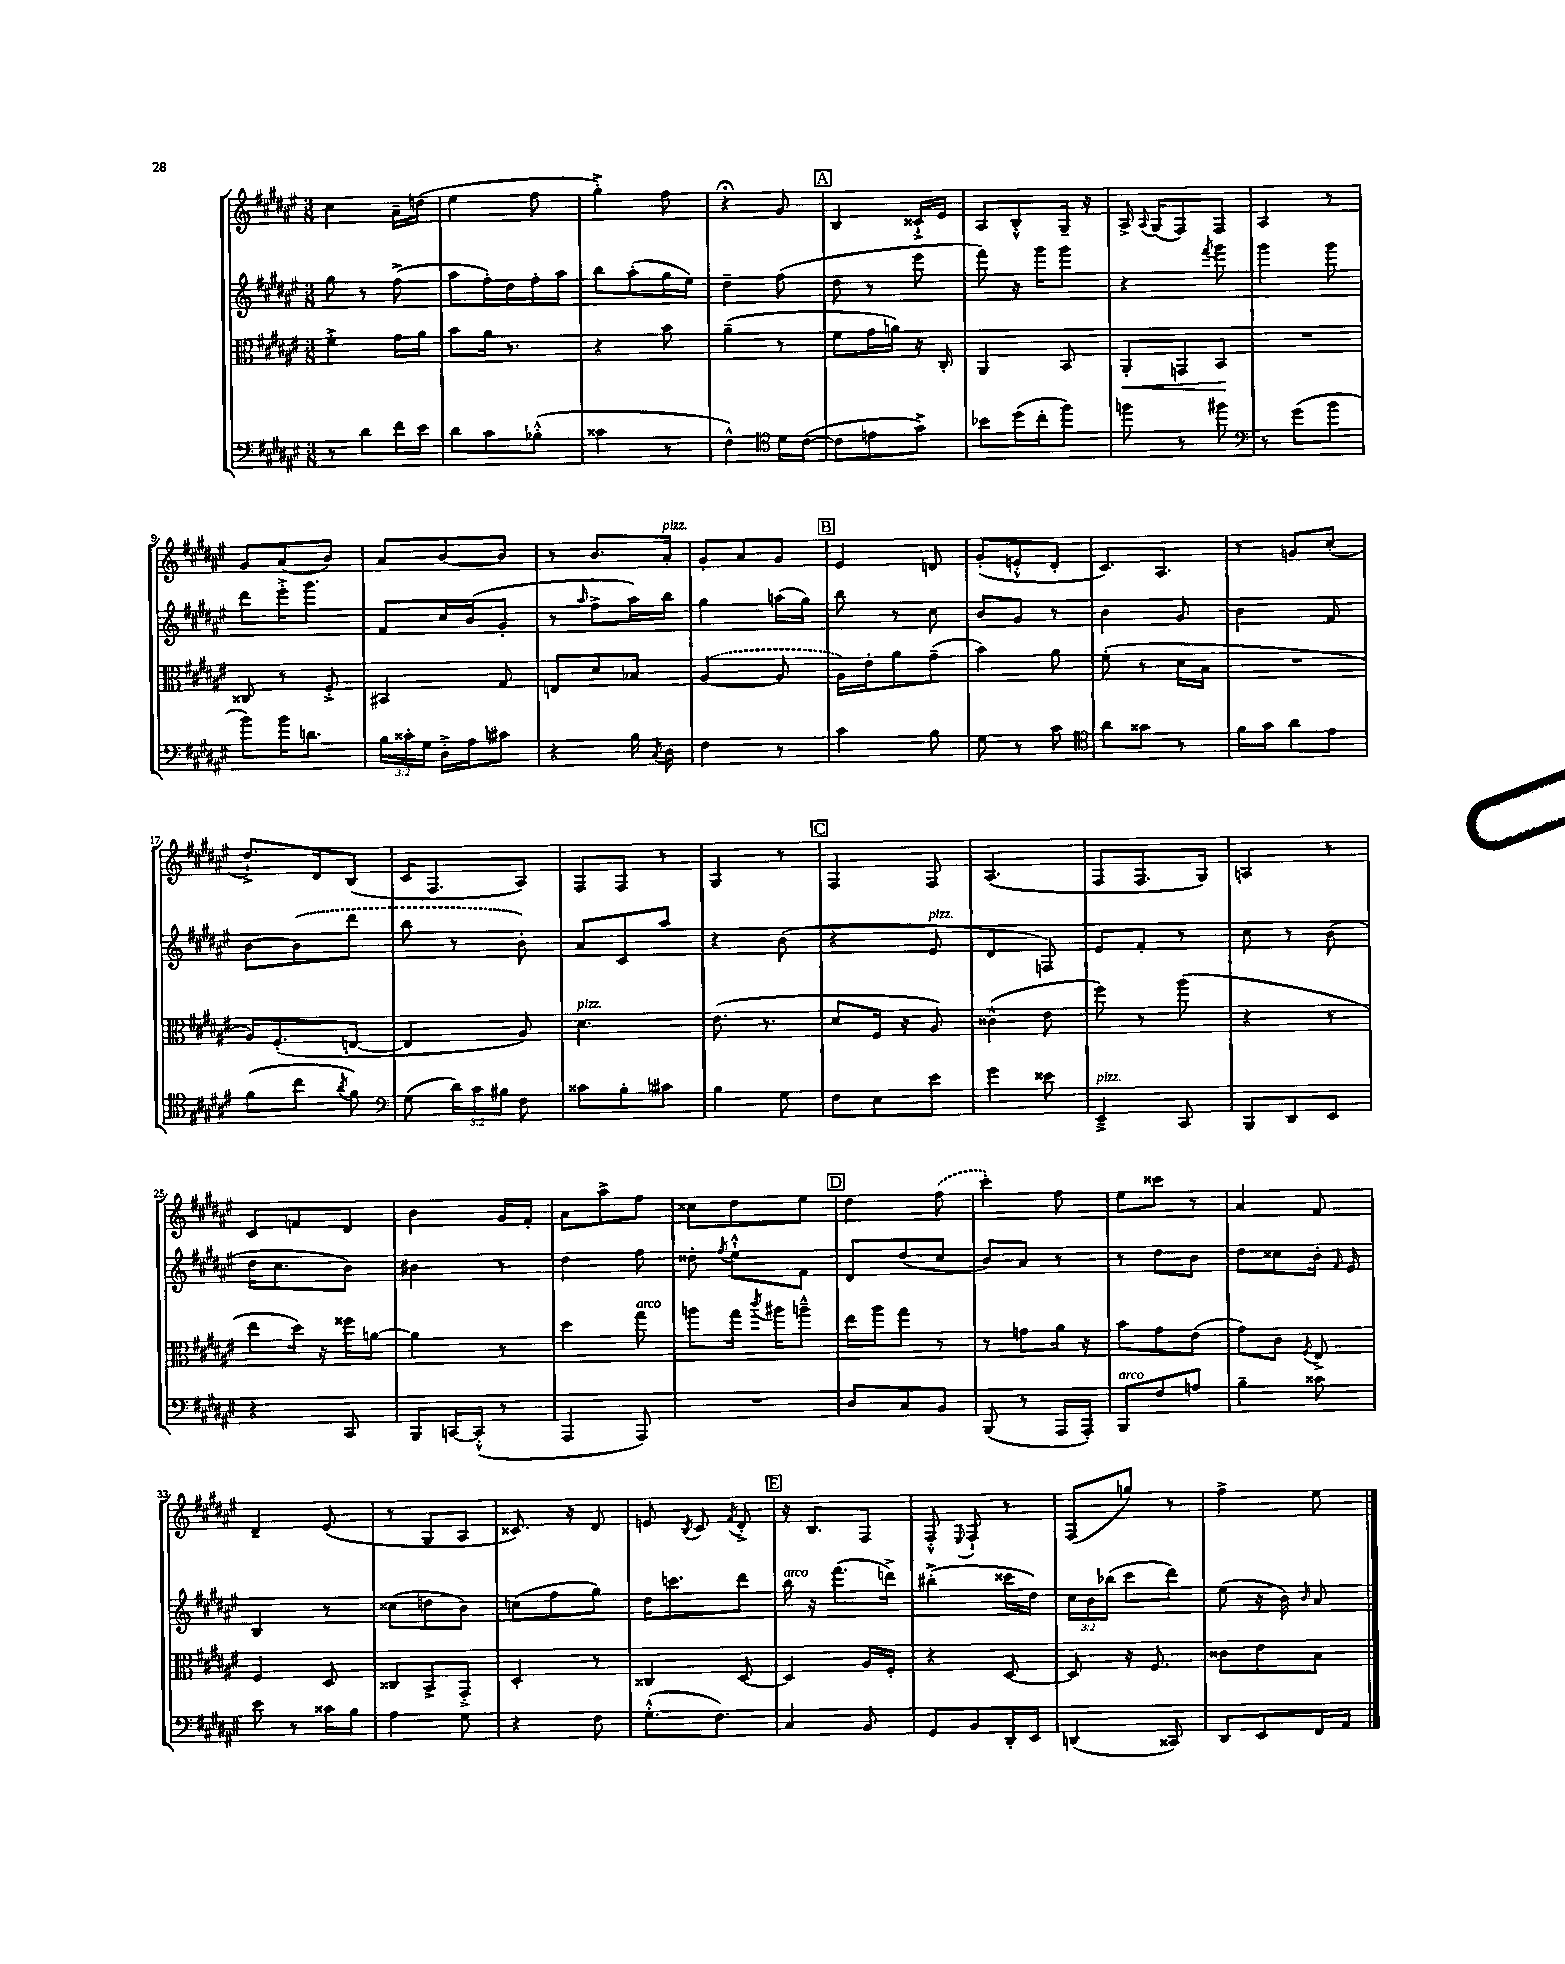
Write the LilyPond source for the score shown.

<<
\new StaffGroup <<
\new Staff = "s0" {
    \clef treble \key fis \major \numericTimeSignature \time 3/8
    \autoBeamOff cis''4 ais'16[-- d''16]( |
    eis''4 fis''8 |
    gis''4-.->) fis''8 |
    r4\fermata gis'8 |
    \mark \markup { \box "A" } b4 cisis'16[-!-> eis'16] |
    ais8[ b8-.-^ gis16]-- r16 |
    ais16-> \appoggiatura { ais8 } gis16[( fis8) fis8] |
    ais4 r8 |
    gis'8[ ais'8( b'8]) |
    ais'8[ b'8~ b'8] |
    r8 b'8.[ ais'16]-.^\markup { \italic "pizz." } |
    gis'8[-. ais'8 gis'8] |
    \mark \markup { \box "B" } eis'4 d'8 |
    gis'8[-.( e'8-.-^ dis'8]-. |
    cis'8.[) ais8.] |
    r8 g'8[ cis''8]-.( |
    dis''8.[-!->) dis'16 b8]( |
    cis'16[ fis8. ais8]) |
    fis8[ fis8] r8 |
    gis4 r8 |
    \mark \markup { \box "C" } fis4 fis8 |
    ais4.( |
    fis8[ fis8. gis16]) |
    a4 r8 |
    cis'8[ f'8 dis'8] |
    b'4 gis'16[ fis'16]-. |
    ais'8[ ais''8-> fis''8] |
    cisis''8[ dis''8 eis''8] |
    \mark \markup { \box "D" } dis''4 \once \slurDashed fis''8( |
    cis'''4-.) fis''8 |
    eis''8[ cisis'''8] r8 |
    ais'4 fis'8 |
    dis'4-- eis'8( |
    r8 gis8[ ais8] |
    cisis'8.) r16 dis'8 |
    e'8 \acciaccatura { b8 } cis'8 \acciaccatura { fis'8 } dis'8-.-> |
    \mark \markup { \box "E" } r16 b8.[ fis8] |
    fis8-.-^ \appoggiatura { eis8 } fis8-! r8 |
    fis8[( g''8]) r8 |
    fis''4-> eis''8 \bar "|." |
}
\new Staff = "s1" {
    \clef treble \key fis \major \numericTimeSignature \time 3/8 \override Staff.TupletNumber.text = #tuplet-number::calc-fraction-text
    \autoBeamOff gis''8 r8 fis''8->( |
    ais''8[ fis''16-.) dis''16 fis''16-. ais''16] |
    b''8[ ais''8-.( gis''16 eis''16]) |
    dis''4-- fis''8( |
    \mark \markup { \box "A" } dis''8 r8 eis'''8 |
    fis'''8) r16 gis'''16[ gis'''8] |
    r4 \acciaccatura { fis'''8 } gis'''8 |
    gis'''4 gis'''8 |
    dis'''8[ eis'''16-.-> gis'''8.] |
    fis'8[ cis''16 b'16( gis'8]-. |
    r8 \grace { ais''16 } fis''8[-> ais''16) b''16] |
    gis''4 a''16[( gis''16]) |
    \mark \markup { \box "B" } b''8 r8 cis''8 |
    b'8[ gis'8] r8 |
    b'4 gis'8 |
    b'4 fis'8 |
    b'8[~ \once \slurDashed b'8( dis'''8] |
    b''8 r8 b'8-.) |
    ais'8[ cis'8 ais''8] |
    r4 b'8( |
    \mark \markup { \box "C" } r4 eis'8^\markup { \italic "pizz." } |
    dis'4 f8) |
    eis'8[ fis'8]-. r8 |
    cis''8 r8 b'8( |
    dis''16[ cis''8. b'8]) |
    bis'4 r8 |
    dis''4 fis''8 |
    disis''8-. \acciaccatura { fis''8 } eis''8[-!-^ fis'8] |
    \mark \markup { \box "D" } dis'8[ dis''8( cis''8] |
    b'8[) ais'8] r8 |
    r8 dis''8[ b'8] |
    dis''8[ cisis''8 b'16]-. \grace { fis'16 } eis'16 |
    b4 r8 |
    cisis''8[( d''8 b'8]) |
    c''8[( fis''8 gis''8]) |
    dis''16[ c'''8. dis'''8] |
    \mark \markup { \box "E" } b''16^\markup { \italic "arco" } r16 fis'''8.[( d'''16]->) |
    bis''4-.->( cisis'''16[ dis''16]) |
    \tuplet 3/2 { cis''16[ b'16 bes''16]( } cis'''8[ dis'''8]) |
    eis''8( r16 b'16) \grace { b'16 } ais'8 \bar "|." |
}
\new Staff = "s2" {
    \clef alto \key fis \major \numericTimeSignature \time 3/8
    \autoBeamOff fis'4-.-> gis'16[ ais'16] |
    b'8[ ais'16] r8. |
    r4 b'8 |
    ais'4--( r8 |
    \mark \markup { \box "A" } fis'8[ gis'16 a'16]) r16 cis16-. |
    ais,4 b,8 |
    ais,8[-.\< g,8 b,8]\! |
    R4. |
    cisis8 r8 fis8-.-> |
    bis,4 gis8 |
    e8[ dis'8 bes8] |
    \once \slurDashed ais4~( ais8 |
    \mark \markup { \box "B" } ais16[) eis'16-. ais'8 gis'8]--( |
    b'4) ais'8 |
    fis'8-.( r8 dis'16[ b16] |
    R4. |
    ais16[) fis8.-.( e8]~ |
    e4 ais8) |
    dis'4.^\markup { \italic "pizz." } |
    eis'8.( r8. |
    \mark \markup { \box "C" } dis'8[ fis16] r16 ais8) |
    cisis'4-^( eis'8 |
    fis''8) r8 ais''8( |
    r4 r8 |
    eis''8[ dis''16]) r16 fisis''16[ a'16]~ |
    a'4 r8 |
    dis''4 gis''8^\markup { \italic "arco" } |
    a''8[ gis''16] \acciaccatura { cis'''8 } ais''16[ a''8]---^ |
    \mark \markup { \box "D" } eis''16[ ais''16 gis''8] r8 |
    r8 g'8[ ais'16] r16 |
    b'8[ gis'8 eis'8]( |
    gis'8[) cis'8] \acciaccatura { fis8 } eis8-> |
    fis4 dis8 |
    cisis8[ b,8-> gis,8]-.-> |
    dis4-. r8 |
    cisis4 dis8~ |
    \mark \markup { \box "E" } dis4 ais16[ fis16]-. |
    r4 dis8~ |
    dis8 r16 fis8. |
    cisis'8[ eis'8 b8] \bar "|." |
}
\new Staff = "s3" {
    \clef bass \key fis \major \numericTimeSignature \time 3/8 \override Staff.TupletNumber.text = #tuplet-number::calc-fraction-text
    \autoBeamOff r8 dis'8[ fis'16 eis'16] |
    dis'8[ cis'8 bes8]-.-^( |
    cisis'4 r8 |
    fis4-^) \clef tenor dis'16[ cis'16]~( |
    \mark \markup { \box "A" } cis'8[ e'8 gis'8]->) |
    bes'8[ dis''16( cis''16-. fis''8]) |
    f''8 r8 fis''8 |
    \clef bass r8 gis'8[( b'8] |
    b'8[) b'16 d'8.] |
    \tuplet 3/2 { b16[ cisis'16-. gis16] } dis16[-.-> ais16 cis'8] |
    r4 b16 \acciaccatura { cis8 } dis16 |
    fis4 r8 |
    \mark \markup { \box "B" } cis'4 b8 |
    gis8 r8 cis'8 |
    \clef tenor ais'8[ gisis'8] r8 |
    fis'16[ gis'16 ais'8 eis'8] |
    fis'8[( cis''8] \acciaccatura { ais'8 } fis'8) |
    \clef bass gis8( \tuplet 3/2 { dis'16[) cis'16 bis16] } fis8 |
    cisis'8[ b8-. cis'8] |
    b4 gis8 |
    \mark \markup { \box "C" } fis8[ eis8 eis'8] |
    gis'4 eisis'8 |
    eis,4--->^\markup { \italic "pizz." } cis,8 |
    b,,8[ dis,8 eis,8] |
    r4 cis,8 |
    b,,8[ c,16~ c,16]-.-^( r8 |
    ais,,4 ais,,8) |
    R4. |
    \mark \markup { \box "D" } dis8[ cis8 b,8] |
    b,,8( r8 ais,,16[ ais,,16]-.) |
    b,,8[^\markup { \italic "arco" } fis8 a8] |
    b4-- cisis'8 |
    eis'8 r8 cisis'16[ b16] |
    ais4 gis8 |
    r4 fis8 |
    gis8.[-.-^( fis8.]) |
    \mark \markup { \box "E" } cis4 b,8 |
    gis,8[ b,8 dis,16-. eis,16] |
    d,4( cisis,8) |
    dis,8[ eis,8 fis,16 ais,16] \bar "|." |
}
>>
>>
